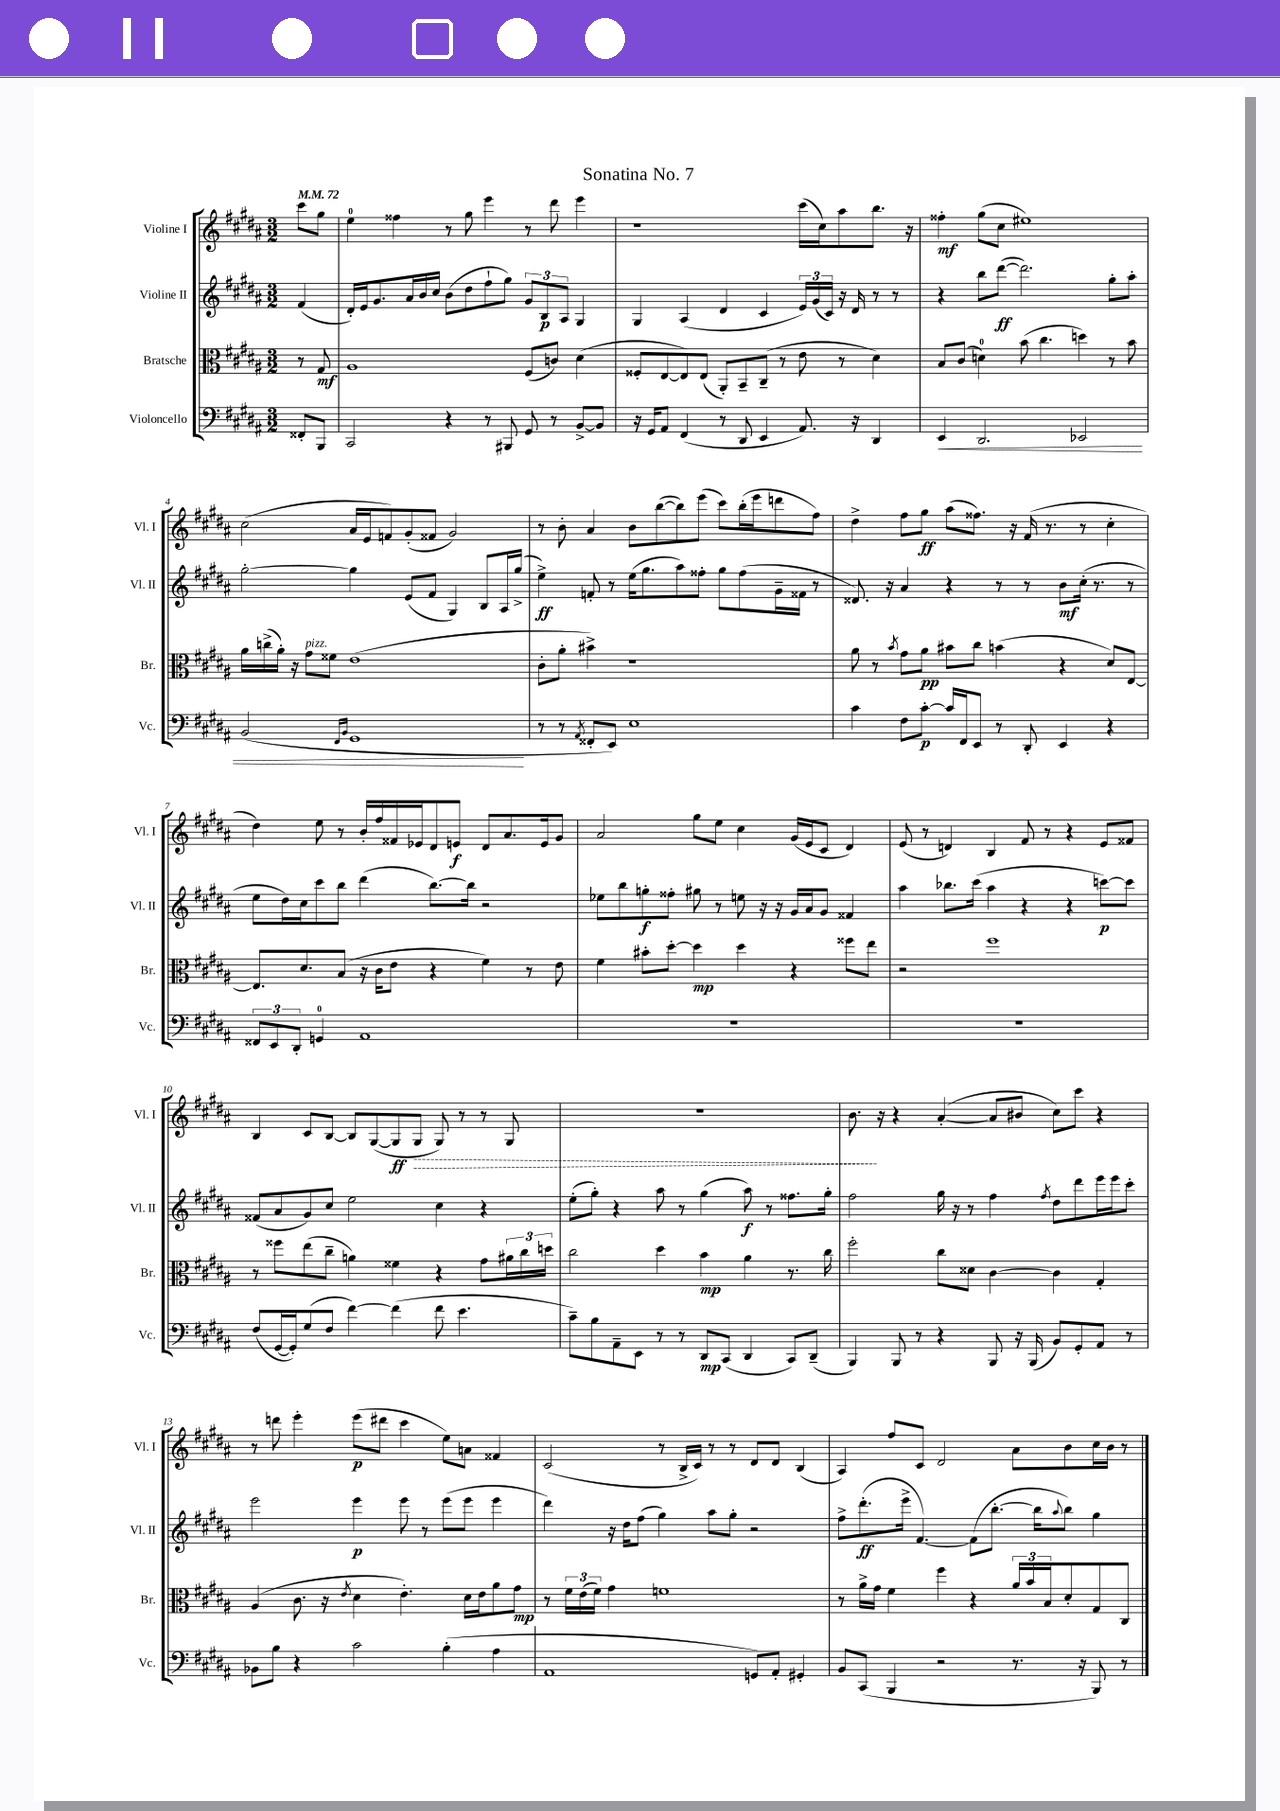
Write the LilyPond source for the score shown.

\header { title = "Sonatina No. 7" }
<<
\new StaffGroup <<
\new Staff = "s0" \with { instrumentName = "Violine I" shortInstrumentName = "Vl. I" } {
    \clef treble \key b \major \numericTimeSignature \time 3/2 \partial 4 \tempo 4 = 72
    cis'''8 gis''8 |
    e''4-0 fisis''4 r8 gis''8 e'''4 r8 dis'''8 e'''4 |
    r1 cis'''16( cis''16) ais''8 b''8. r16 |
    fisis''4-.\mf gis''8( cis''8 eis''1) |
    cis''2( ais'16 e'16 f'8) gis'8-.( fisis'8 gis'2) |
    r8 b'8-. ais'4 b'8 b''8~( b''8) e'''8( cis'''8) b''16-.( e'''16 d'''8 fis''8) |
    dis''4-> fis''8 gis''8\ff ais''8( fisis''8.) r16 fis'16( r8. r8 cis''4-. |
    dis''4) e''8 r8 b'16-. fis''16 fisis'16 ees'16 dis'8 e'8\f dis'8 ais'8. e'16 gis'8 |
    ais'2 gis''8 e''8 cis''4 gis'16( e'16 cis'8 dis'4) |
    e'8( r8 d'4) b4 fis'8 r8 r4 e'8 fisis'8 |
    b4 cis'8 b8~ b8 gis8~( gis8\ff \once \override Hairpin.style = #'dashed-line gis8\> gis8) r8 r8 gis8 |
    R1. |
    b'8.\! r16 r4 ais'4~-.( ais'8 bis'8 cis''8) cis'''8 r4 |
    r8 d'''8 e'''4-. e'''8\p( dis'''8 cis'''4 e''8) a'8 fisis'4 |
    cis'2( r8 b16-> cis'16) r8 r8 dis'8 dis'8 b4( |
    ais4) fis''8 cis'8 dis'2 ais'8 b'8 cis''16 b'16 r8 \bar "|." |
}
\new Staff = "s1" \with { instrumentName = "Violine II" shortInstrumentName = "Vl. II" } {
    \clef treble \key b \major \numericTimeSignature \time 3/2 \partial 4
    fis'4( |
    dis'16-.) e'16 gis'8. ais'16 b'16 cis''16 b'8( dis''8 fis''8-! gis''8) \tuplet 3/2 { gis'8 b8\p ais8 } gis4 |
    gis4 ais4( dis'4 cis'4 \tuplet 3/2 { e'16) gis'16( cis'16) } r16 dis'16 r8 r8 |
    r4 b''8 dis'''8~\ff( dis'''2.) gis''8-. ais''8-. |
    gis''2~-. gis''4 e'8( fis'8 gis4) b8 ais16 gis''16->( |
    e''4->\ff) f'8-. r8 e''16( gis''8. ais''8) fisis''8-. gis''8 fisis''8( gis'16-- fisis'16 r8 |
    disis'8.) r16 ais'4 r4 r8 r8 b'8\mf cis''16-.( r8. r8 |
    e''8 dis''16) cis''16 cis'''8 b''8 dis'''4( b''8.~) b''16 r2 |
    ees''8 b''8 g''8-.\f fisis''8-. gis''8 r8 e''8 r16 r16 gis'16 ais'16 gis'8 fisis'4 |
    ais''4 bes''8. cis'''16( ais''4 r4 r4 c'''8~\p) c'''8 |
    fisis'8( ais'8 gis'8) cis''8 e''2 cis''4 r4 |
    e''8-.( gis''8-.) r4 ais''8 r8 gis''4( ais''8\f) r8 fisis''8. gis''16-. |
    fis''2 gis''16 r16 r8 fis''4 \acciaccatura { fis''8 } dis''8 dis'''8 e'''16 e'''16 cis'''8-. |
    e'''2 e'''4\p e'''8 r8 e'''8( e'''8 e'''4 |
    dis'''4) r16 dis''16 fis''8( gis''4) ais''8 gis''8-. r2 |
    fis''8-> dis'''8.-.\ff( e'''16-> fis'4.~) fis'8( b''8.~-. b''16 \appoggiatura { ais''8 } b''8) gis''4 \bar "|." |
}
\new Staff = "s2" \with { instrumentName = "Bratsche" shortInstrumentName = "Br." } {
    \clef alto \key b \major \numericTimeSignature \time 3/2 \partial 4
    r8 gis8\mf |
    ais1 fis8( c'8) dis'4( |
    fisis8-. e8~ e8) e8( ais,8-.) b,8-- cis8--( r8 e'8 r8 dis'4) |
    b8 cis'8( d'4-0) b'8( cis''4. d''4) r8 b'8 |
    ais'16 c''16->( ais'16-.) r16 gis'8^\markup { \italic "pizz." } fisis'8 e'1( |
    cis'8-. ais'8-. bis'4->) r1 |
    ais'8 r8 \acciaccatura { b'8 } gis'8 ais'8\pp bis'8 cis''8 b'4( r4 dis'8) e8~ |
    e8. dis'8. b8( r16 cis'16 e'8 r4 fis'4) r8 e'8 |
    fis'4 bis'8-. dis''8~-. dis''4\mp dis''4 r4 fisis''8 e''8 |
    r2 fis''1 |
    r8 fisis''8 e''8( cis''8-- a'4) fisis'4 r4 gis'8 \tuplet 3/2 { ais'16 cis''16 d''16 } |
    cis''2 dis''4 b'4\mp ais'4 r8. cis''16 |
    fis''2-. cis''8 disis'8 cis'4~ cis'4 gis4-. |
    ais4( cis'8. r16 \acciaccatura { e'8 } dis'4 e'4.-.) dis'16 e'16 ais'8 gis'8\mp |
    r8 \tuplet 3/2 { fis'16 e'16( fis'16) } gis'4 f'1 |
    r8 ais'16-> gis'16 fis'4 fis''4 r4 \tuplet 3/2 { ais'16 b'16 b16 } dis'8-. gis8 cis8 \bar "|." |
}
\new Staff = "s3" \with { instrumentName = "Violoncello" shortInstrumentName = "Vc." } {
    \clef bass \key b \major \numericTimeSignature \time 3/2 \partial 4
    fisis,8-. b,,8 |
    cis,2 r4 r8 bis,,8 gis,8 r8 b,8~-> b,8 |
    r16 gis,16 ais,8 fis,4( r8 dis,8 e,4 ais,8.) r16 dis,4 |
    e,4\< dis,2. ees,2 |
    b,2( \grace { fis,16 b,16 } gis,1\! |
    r8 r8 \acciaccatura { ais,8 } fisis,8-. e,8) e1 |
    cis'4 fis8 cis'8~-.\p cis'16 fis,16 e,8 r8 dis,8-. e,4 r4 |
    \tuplet 3/2 { fisis,8 e,8 dis,8-. } g,4-0 ais,1 |
    R1. |
    R1. |
    fis8( gis,16~ gis,16-.) gis8( fis8 fis'4~) fis'4( fis'8 e'4. |
    cis'8--) b8 ais,8-- e,8 r8 r8 dis,8\mp cis,8( dis,4 cis,8) dis,8--( |
    b,,4) b,,8 r8 r4 b,,8 r16 b,,16( b,8) gis,8-. ais,8 r8 |
    bes,8 b8 r4 cis'2 b4-.( ais4 |
    ais,1 g,8) ais,8-. gis,4-. |
    b,8 cis,8( b,,4 r2 r8. r16 b,,8) r8 \bar "|." |
}
>>
>>
